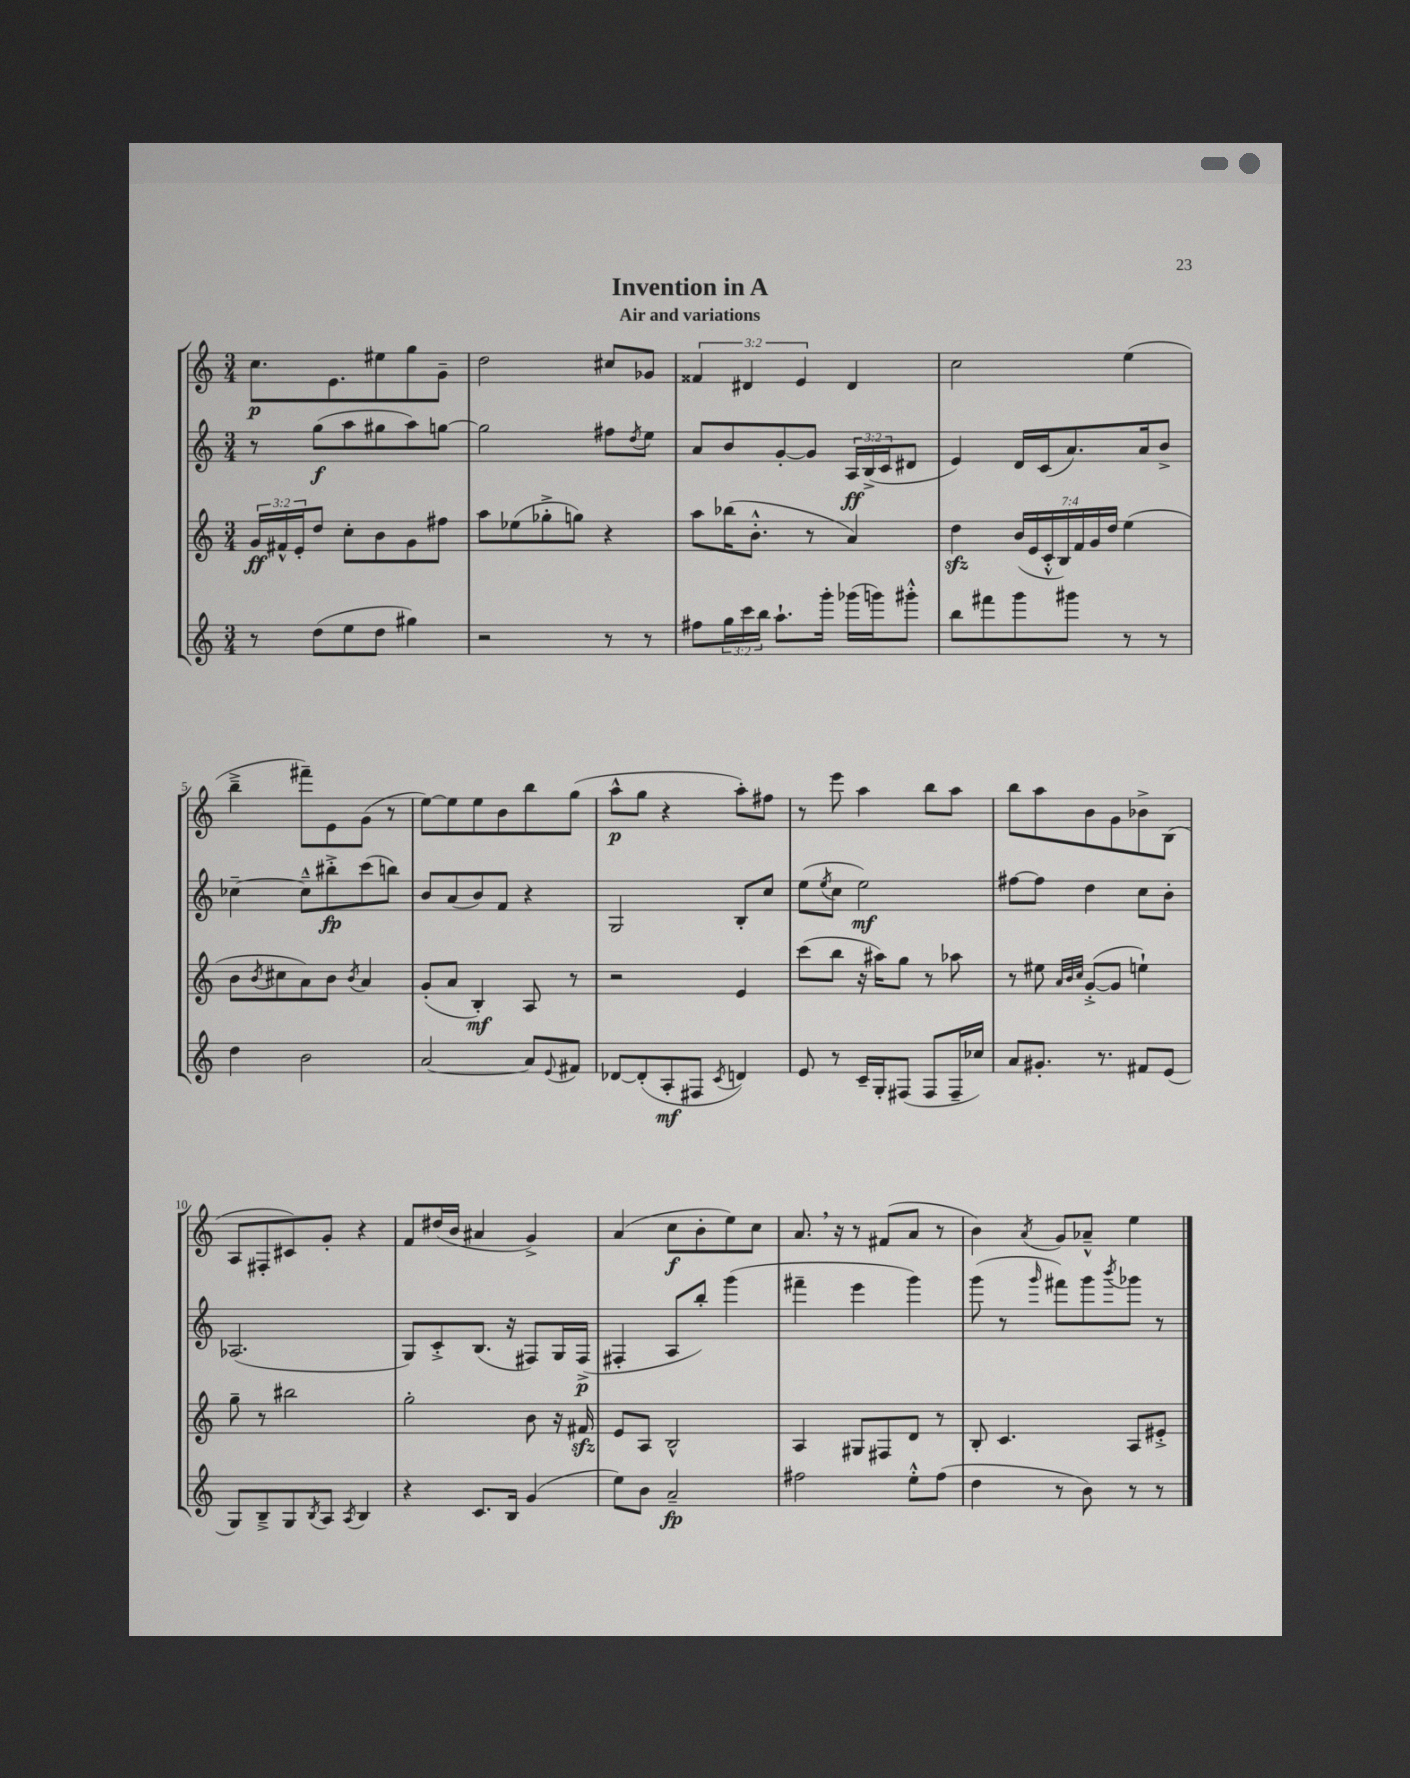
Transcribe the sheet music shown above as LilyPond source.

\header { title = "Invention in A" subtitle = "Air and variations" }
<<
\new StaffGroup <<
\new Staff = "s0" {
    \clef treble \key c \major \numericTimeSignature \time 3/4 \override Staff.TupletNumber.text = #tuplet-number::calc-fraction-text
    c''8.\p e'8. eis''8 g''8 g'8-- |
    d''2 cis''8 ges'8 |
    \tuplet 3/2 { fisis'4 dis'4 e'4 } dis'4 |
    c''2 e''4( |
    b''4---> fis'''8--) e'8 g'8( r8 |
    e''8~) e''8 e''8 b'8 b''8 g''8( |
    a''8-^\p g''8 r4 a''8-.) fis''8 |
    r8 e'''8 a''4 b''8 a''8 |
    b''8 a''8 b'8 g'8 bes'8-> b8( |
    a8 fis8-. cis'8) g'8-. r4 |
    f'8 dis''16( b'16 ais'4 g'4->) |
    a'4( c''8\f b'8-. e''8) c''8 |
    a'8. \breathe r16 r8 fis'8( a'8 r8 |
    b'4) \acciaccatura { a'8 } g'8 aes'8---^ e''4 \bar "|." |
}
\new Staff = "s1" {
    \clef treble \key c \major \numericTimeSignature \time 3/4 \override Staff.TupletNumber.text = #tuplet-number::calc-fraction-text
    r8 g''8\f( a''8 gis''8 a''8) g''8~ |
    g''2 fis''8 \acciaccatura { d''8 } e''8 |
    a'8 b'8 g'8~-. g'8 \tuplet 3/2 { a16\ff b16->( c'16 } dis'8 |
    e'4) d'16 c'16( a'8.) a'16 b'8-> |
    ces''4~-- ces''8---^ bis''8-.->\fp c'''8( b''8) |
    b'8 a'8( b'8) f'8 r4 |
    g2 b8-. c''8 |
    e''8( \acciaccatura { e''8 } c''8 e''2\mf) |
    fis''8~ fis''8 d''4 c''8 b'8-. |
    aes2.( |
    g8) c'8-.-> b8.( r16 fis8) g16 fis16->\p( |
    fis4-. a8 b''8-.) g'''4( |
    fis'''4-- e'''4 g'''4) |
    g'''8( r8 \grace { g'''16 } fis'''8) g'''8 \acciaccatura { b'''8 } ges'''8 r8 \bar "|." |
}
\new Staff = "s2" {
    \clef treble \key c \major \numericTimeSignature \time 3/4 \override Staff.TupletNumber.text = #tuplet-number::calc-fraction-text
    \tuplet 3/2 { g'16\ff fis'16-^ e'16-. } d''8 c''8-. b'8 g'8 fis''8 |
    a''8 ees''8( ges''8-.-> g''8) r4 |
    a''8 bes''16( b'8.-.-^ r8 a'4) |
    d''4\sfz \tuplet 7/4 { b'16( e'16 c'16-.-^ b16) f'16 g'16 d''16 } e''4( |
    b'8 \acciaccatura { b'8 } cis''8 a'8) b'8 \acciaccatura { b'8 } a'4 |
    g'8-.( a'8 b4-.\mf) a8 r8 |
    r2 e'4 |
    c'''8( b''8 r16 ais''16) g''8 r8 aes''8 |
    r8 eis''8 \grace { a'32 b'32 c''32 } g'8~-.->( g'8 e''4-!) |
    g''8-- r8 bis''2 |
    g''2-. b'8 r16 fis'16\sfz |
    e'8 a8 b2-^ |
    a4 gis8 fis8 d'8 r8 |
    b8-. c'4. a8 eis'8-.-> \bar "|." |
}
\new Staff = "s3" {
    \clef treble \key c \major \numericTimeSignature \time 3/4 \override Staff.TupletNumber.text = #tuplet-number::calc-fraction-text
    r8 d''8( e''8 d''8 gis''4) |
    r2 r8 r8 |
    fis''8 \tuplet 3/2 { g''16 c'''16 b''16 } a''8.-! g'''16-. ges'''16( g'''16) gis'''8-.-^ |
    b''8 fis'''8 g'''8 gis'''8 r8 r8 |
    d''4 b'2 |
    a'2~ a'8 \appoggiatura { e'8 } fis'8 |
    des'8~ des'8-.( a8-.\mf fis8 \acciaccatura { c'8 } d'4) |
    e'8 r8 c'16-- g16-. fis8( fis8 fis16-- ces''16) |
    a'8 gis'8.-. r8. fis'8 e'8( |
    g8) b8---> g8 \acciaccatura { b8 } a8 \acciaccatura { a8 } b4 |
    r4 c'8. b16 g'4( |
    e''8) b'8 a'2--\fp |
    fis''2 e''8-.-^ fis''8( |
    d''4 r8 b'8) r8 r8 \bar "|." |
}
>>
>>
